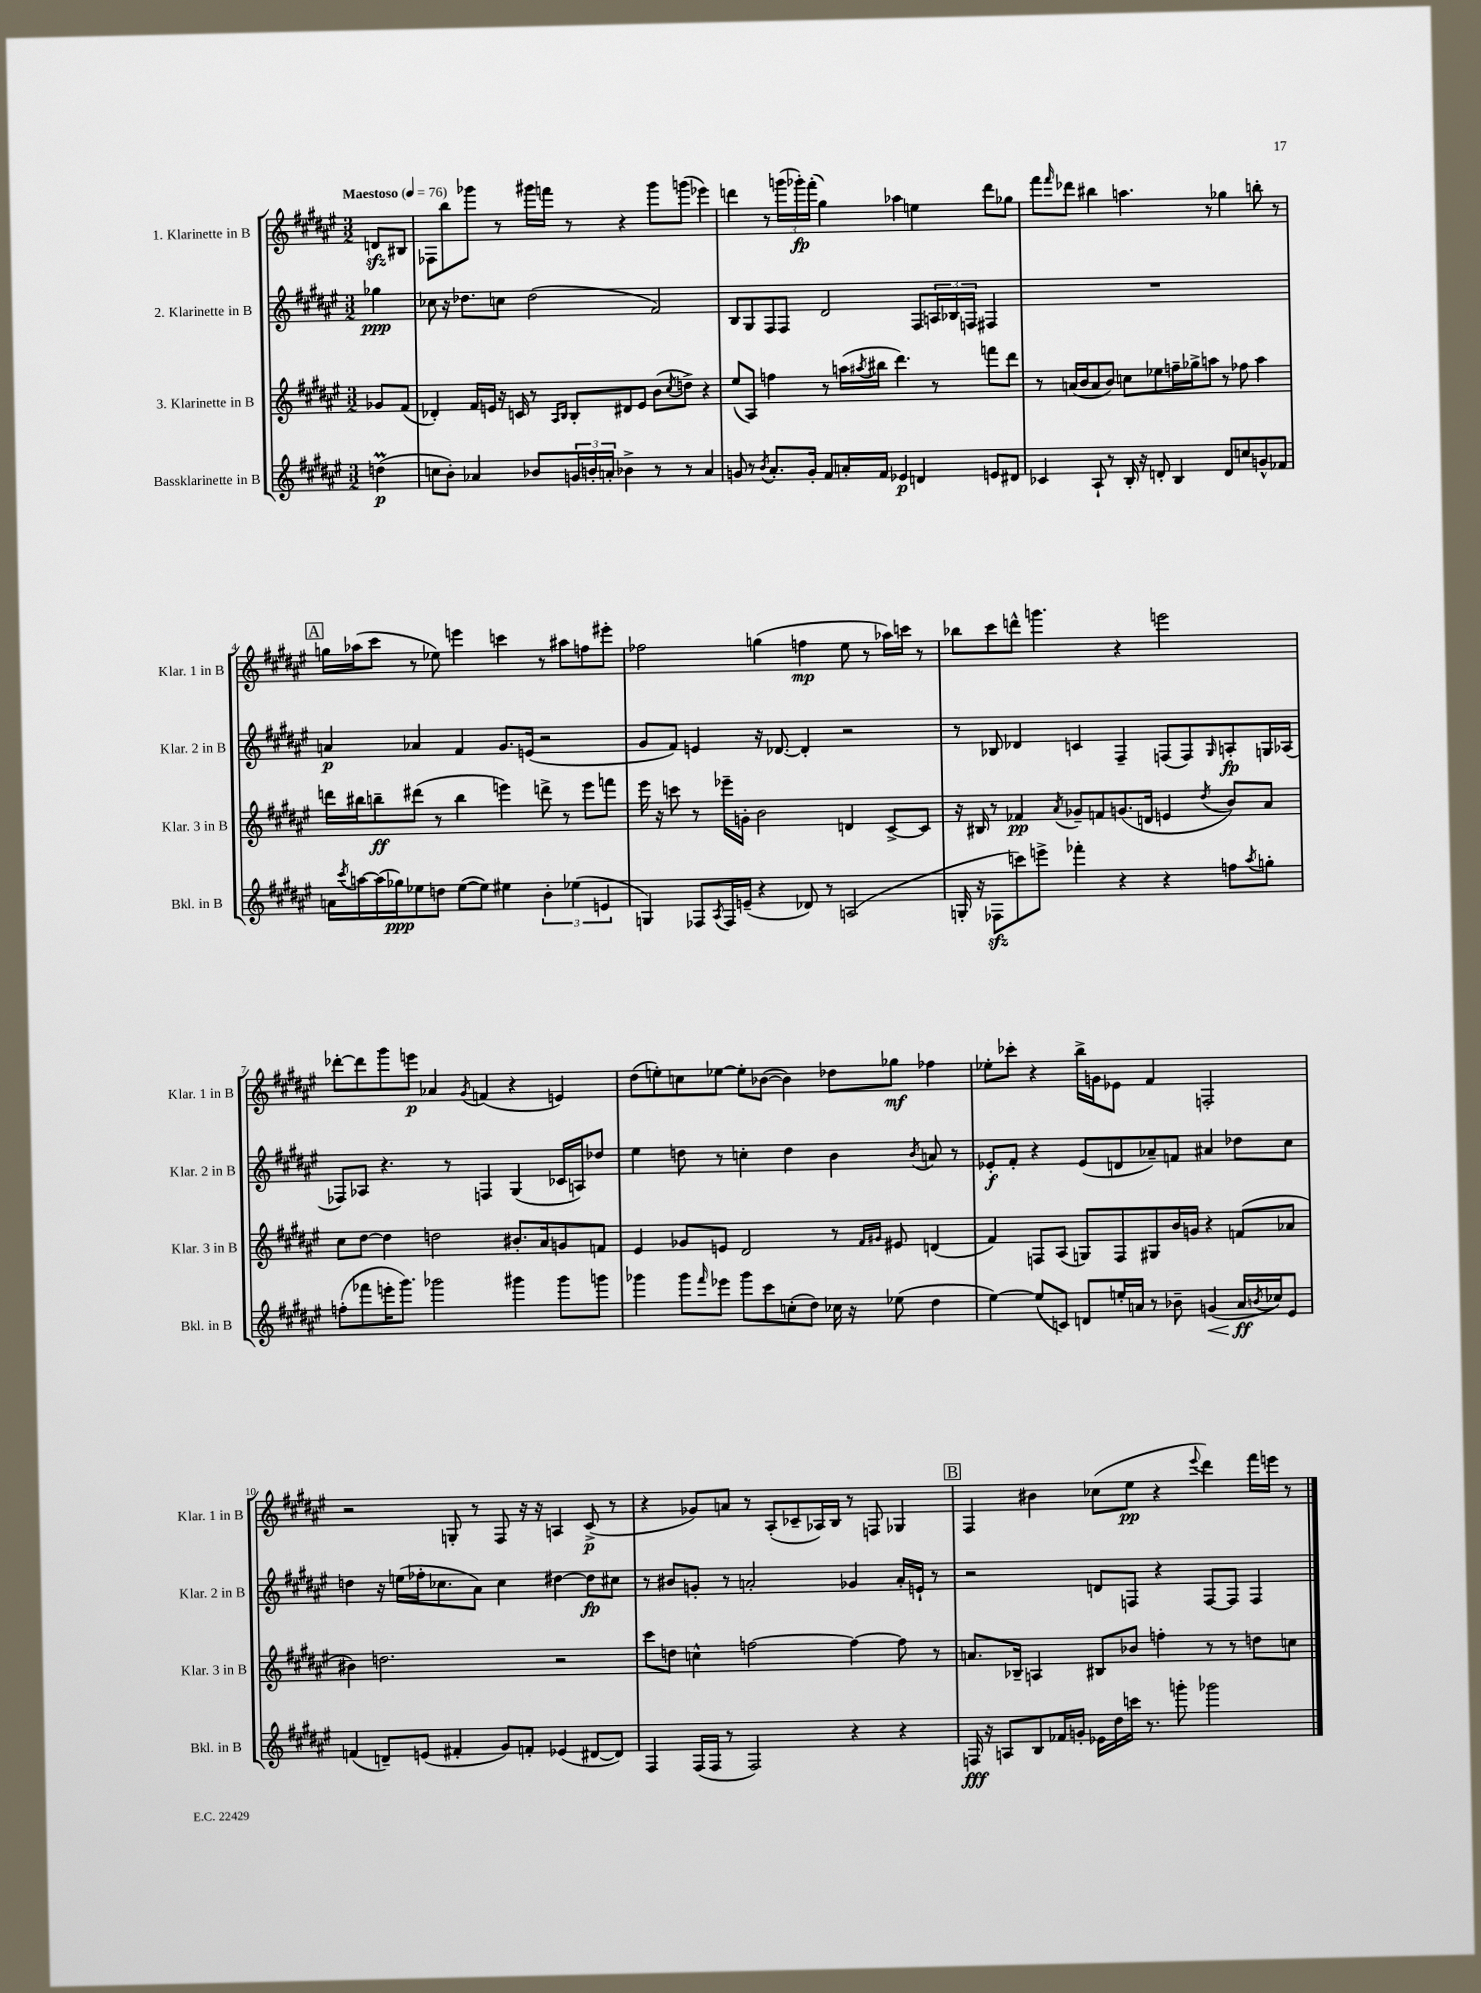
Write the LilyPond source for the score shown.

<<
\new StaffGroup <<
\new Staff = "s0" \with { instrumentName = "1. Klarinette in B" shortInstrumentName = "Klar. 1 in B" } {
    \clef treble \key fis \major \numericTimeSignature \time 3/2 \partial 4 \tempo "Maestoso" 4 = 76
    d'8\sfz bis8 |
    fes8 b''8 ges'''8 r8 gis'''16 f'''16 r8 r4 gis'''8 g'''8( ees'''4) |
    d'''4 r8 \tuplet 3/2 { g'''16( ges'''16-.\fp) fis'''16-.( } gis''4) aes''4 e''4 d'''8 ges''8 |
    fis'''8 \grace { fis'''16 } des'''8 bis''4 a''4. r8 ges''4 b''8-. r8 |
    \mark \markup { \box "A" } g''16 aes''16( cis'''8 r8 ees''8) e'''4 c'''4 r8 ais''8 f''8 eis'''8-. |
    fes''2 g''4( f''4\mp eis''8 r8 aes''16) c'''16 r8 |
    bes''8 cis'''8 d'''8-^ g'''4. r4 e'''2 |
    des'''8~-. des'''8 gis'''8 e'''8\p aes'4 \acciaccatura { gis'8 } f'4( r4 e'4) |
    dis''8( e''8-.) c''8 ees''8~ ees''8-. bes'8~( bes'4) des''8 ges''8\mf fes''4 |
    ees''8-. ces'''8-. r4 b''16-> g'16 ees'8 fis'4 f2-. |
    r2 g8-. r8 fis8 r16 r16 a4 cis'8->\p( r8 |
    r4 ges'8) a'8 r8 ais8-.( ces'8-- aes16) b16 r8 f8 ges4 |
    \mark \markup { \box "B" } fis4 bis'4 ces''8( eis''8\pp r4 \appoggiatura { eis'''8 } dis'''4) fis'''16 e'''16 r8 \bar "|." |
}
\new Staff = "s1" \with { instrumentName = "2. Klarinette in B" shortInstrumentName = "Klar. 2 in B" } {
    \clef treble \key fis \major \numericTimeSignature \time 3/2 \partial 4
    ges''4\ppp |
    ces''8 r16 des''8. c''8 des''2( fis'2) |
    b8 gis8 fis8 fis8 dis'2 fis8 \tuplet 3/2 { a16 bes16 f16 } fis4 |
    R1. |
    \mark \markup { \box "A" } a'4\p aes'4 fis'4 gis'8. e'16( r2 |
    gis'8 fis'8) e'4 r16 des'8.~ des'4-. r2 |
    r8 bes8 des'4 c'4 fis4-- f8( f8) \grace { gis16 } a8-.\fp g16 aes16( |
    fes8) aes8 r4. r8 f4 gis4( ces'16 a16) des''8 |
    eis''4 d''8 r8 c''4-. d''4 b'4 \acciaccatura { b'8 } a'8 r8 |
    ees'8-.\f fis'8-. r4 ees'8( d'8 aes'8--) f'8 ais'4 des''8 cis''8 |
    d''4 r16 e''16( fes''16-. ces''8. ais'8) ces''4 dis''4~ dis''8\fp cis''8 |
    r8 bis'8 g'8-. r8 a'2-. ges'4 a'16-. e'16-! r8 |
    \mark \markup { \box "B" } r2 d'8 f8 r4 f8~ f8 f4 \bar "|." |
}
\new Staff = "s2" \with { instrumentName = "3. Klarinette in B" shortInstrumentName = "Klar. 3 in B" } {
    \clef treble \key fis \major \numericTimeSignature \time 3/2 \partial 4
    ges'8 fis'8( |
    des'4-.) fis'16 e'16 r16 c'16 r8 \grace { ais16 b16 } b8-. dis'8 e'8 b'8( \acciaccatura { cis''8 } d''8->) r4 |
    eis''8( ais8) f''4 r8 a''16( \acciaccatura { ais''8 } bis''16 dis'''4.) r8 f'''8 dis'''8 |
    r8 a'16( b'16 a'8 b'8) c''8 ees''8 f''16-- ges''16-> a''8 r8 fes''8 a''4 |
    \mark \markup { \box "A" } d'''16 bis''16 b''8--\ff dis'''8( r8 b''4 e'''4) d'''8-> r8 e'''8 f'''8 |
    eis'''16 r16 c'''8 r8 ees'''16-- g'16-. b'2 d'4 cis'8~-> cis'8 |
    r16 bis16 r8 fes'4\pp \acciaccatura { ais'8 } ges'8-- f'8 g'8.( d'16 e'4 \acciaccatura { dis''8 } b'8) ais'8 |
    cis''8 dis''8~ dis''4 d''2 bis'8.-. ais'16 g'8 f'8 |
    eis'4 ges'8 e'8 dis'2 r8 \grace { fis'16 gis'16 } eis'8 d'4( |
    fis'4) f8 ais8( g8) f8 gis8 b'16 g'16 r4 f'8( aes'8 |
    bis'4) d''2. r2 |
    cis'''8 d''8 c''4-^ f''2~ f''4~ f''8 r8 |
    \mark \markup { \box "B" } a'8. bes16-- a4 bis8 bes'8 f''4-. r8 r8 d''8 c''8 \bar "|." |
}
\new Staff = "s3" \with { instrumentName = "Bassklarinette in B" shortInstrumentName = "Bkl. in B" } {
    \clef treble \key fis \major \numericTimeSignature \time 3/2 \partial 4
    d''4\prall\p( |
    c''8 b'8-.) aes'4 bes'8 \tuplet 3/2 { g'16 b'16-. a'16-. } bes'4-> r8 r8 a'4 |
    g'8 r8 \acciaccatura { b'8 } ais'8.-. g'16-. fis'8 a'16-. fis'16 ees'4\p d'4 e'8 dis'8 |
    ces'4 ais8-! r8 b16-. r16 d'8-. b4 d'8 c''8 g'8-^ fes'8 |
    \mark \markup { \box "A" } a'16 \acciaccatura { cis'''8 } a''16~ a''16( ges''16\ppp) ees''8 d''8 ees''8~( ees''8) eis''4 \tuplet 3/2 { b'4-. ees''4( e'4 } |
    g4) fes8 \acciaccatura { ais8 } fes16 e'16--( r4 des'8) r8 a2( |
    g16-. r16 fes8\sfz c'''8) e'''8-> fes'''4-. r4 r4 f''8 \acciaccatura { ais''8 } g''8-. |
    f''8-.( fes'''8 e'''16-. gis'''8.) ges'''2 gis'''4 gis'''8 g'''8 |
    ges'''4 ges'''8 \grace { fis'''16 } ees'''8 ges'''8 cis'''8 c''8-.( dis''8) ces''16 r16 ees''8( dis''4 |
    eis''4~) eis''8( c'8) d'8 e''16-. a'16 r8 bes'8-- g'4\<( a'16\ff\! \acciaccatura { b'8 } ces''16) eis'8 |
    f'4( d'8--) e'8( fis'4-. gis'8) f'8-. ees'4( dis'8~ dis'8) |
    fis4 fis16( fis16 r8 fis2) r4 r4 |
    \mark \markup { \box "B" } f16\fff r16 a8 b8 fes'16 g'16-. ees'16 dis''16 c'''16 r8. g'''8-. ges'''2 \bar "|." |
}
>>
>>
